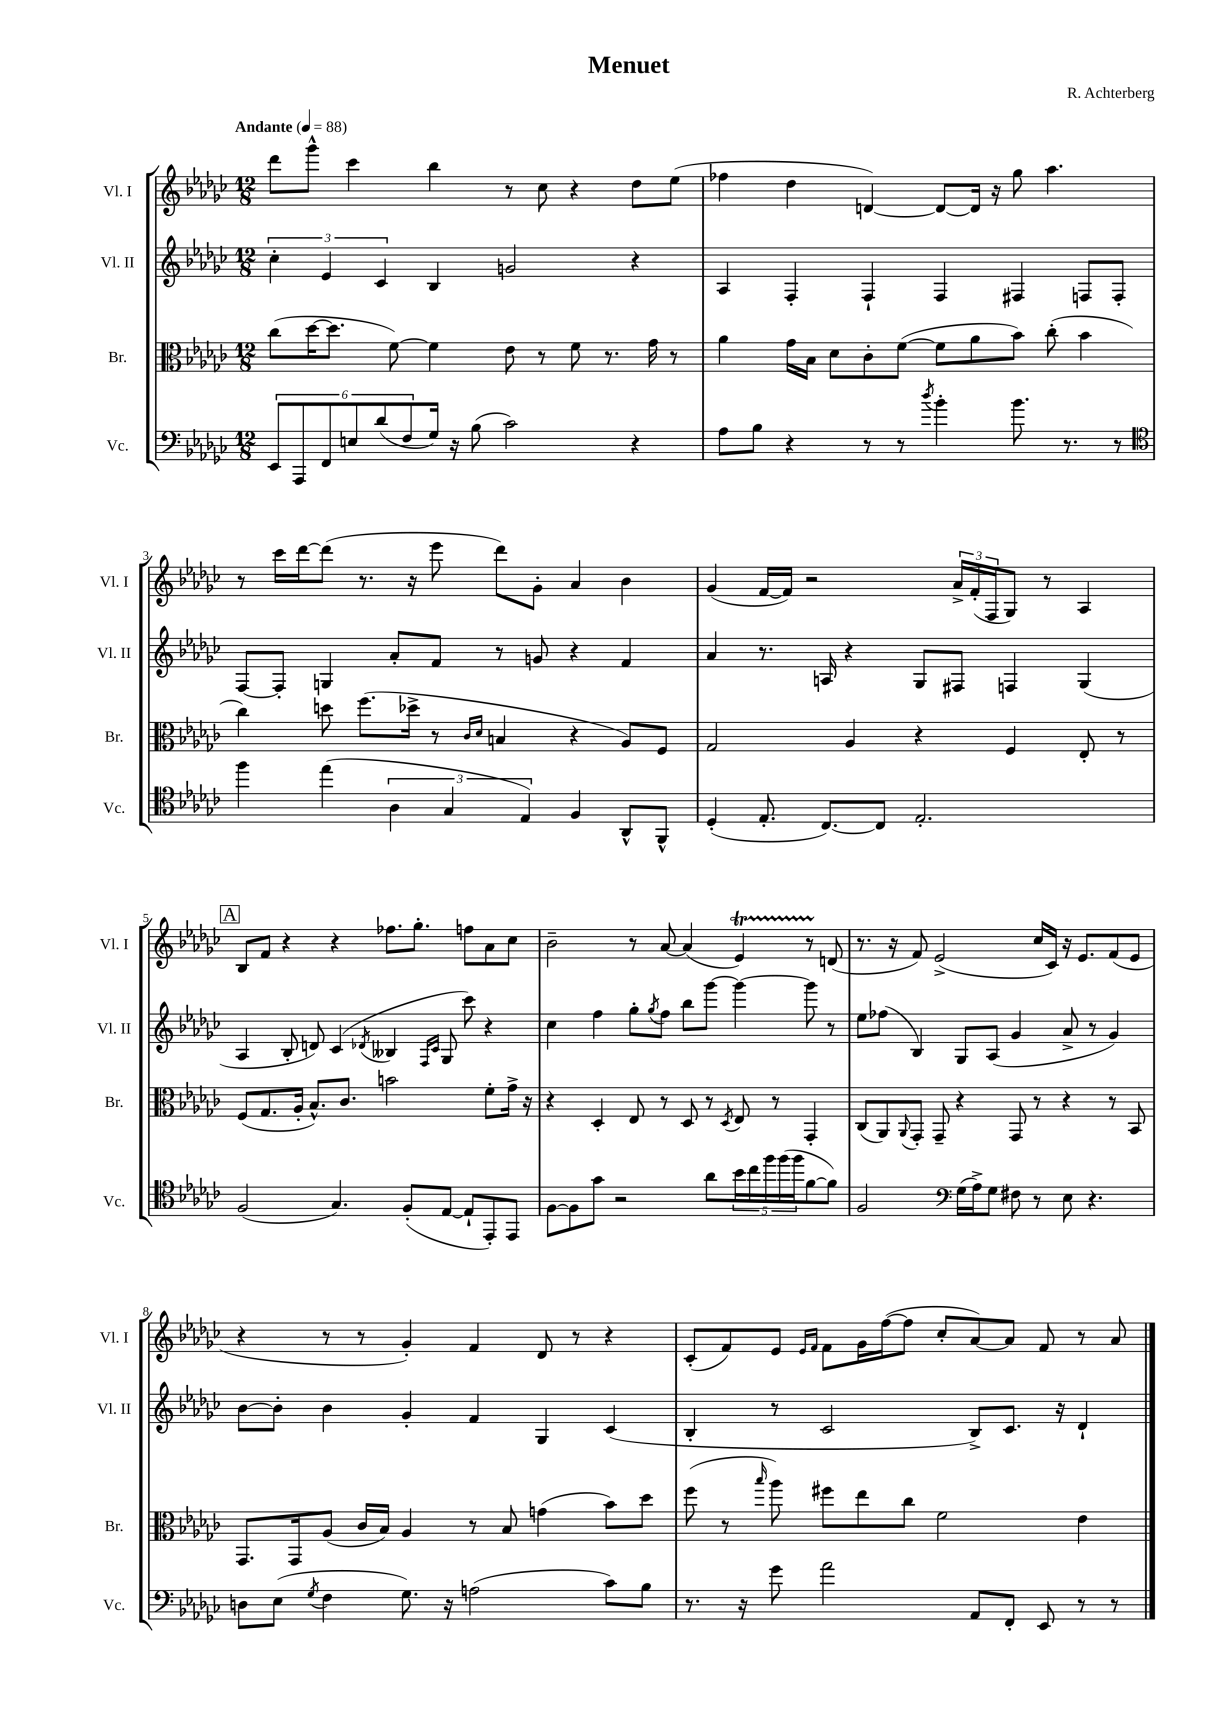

**kern	**kern	**kern	**kern
*staff4	*staff3	*staff2	*staff1
*clefF4	*clefC3	*clefG2	*clefG2
*k[b-e-a-d-g-c-]	*k[b-e-a-d-g-c-]	*k[b-e-a-d-g-c-]	*k[b-e-a-d-g-c-]
*M12/8	*M12/8	*M12/8	*M12/8
*MM88	*MM88	*MM88	*MM88
12EE-	(8cc-	6cc-'	8ddd-
12AAA-	.	.	.
.	[16dd-	.	8ggg-^^
12FF	.	6e-	.
.	8.dd-]	.	.
12E	.	.	4ccc-
(12d-	.	6c-	.
.	[8f)	.	.
12F	.	.	.
16G-)	4f]	4B-	4bb-
16r	.	.	.
(8B-	.	.	.
2c-)	8e-	2g	8r
.	8r	.	8cc-
.	8f	.	4r
.	8.r	.	.
4r	.	4r	8dd-
.	16g-	.	.
.	8r	.	(8ee-
=	=	=	=
8A-	4a-	4A-	4ff-
8B-	.	.	.
4r	16g-	4F'	4dd-
.	16B-	.	.
.	8d-	.	.
8r	8c-'	4F`	[4d)
8r	([8f	.	.
8qdd-	.	.	.
4b-'	8f]	4F	8d_
.	8a-	.	16d]
.	.	.	16r
8.b-	8b-)	4F#	8gg-
.	(8cc-'	.	4.aa-
8.r	.	.	.
.	4b-	8F	.
8r	.	8F'	.
=	=	=	=
*clefC4	*	*	*
4ff	4cc-)	[8F	8r
.	.	8F']	16ccc-
.	.	.	[16ddd-
(4ee-	8dd	4G	(8ddd-]
.	(8.ff	.	8.r
6A-	.	8a-'	.
.	16dd-^	.	16r
.	8r	8f	8eee-
6G-	.	.	.
.	16qqc-	.	.
.	16qqd-	.	.
.	4B	8r	8ddd-)
6E-)	.	.	.
.	.	8g	8g-'
4F	4r	4r	4a-
8AA-^^	8A-)	4f	4b-
8FF^^	8F	.	.
=	=	=	=
(4D-'	2G-	4a-	(4g-
8.E-'	.	8.r	[16f
.	.	.	16f])
.	.	.	2r
[8.C-)	.	16A	.
.	4A-	4r	.
8C-]	.	.	.
2.E-'	4r	8G-	.
.	.	8F#	24a-^
.	.	.	(24f'
.	.	.	24F
.	4F	4F	8G-)
.	.	.	8r
.	8E-'	(4G-	4A-
.	8r	.	.
=	=	=	=
(2F	(8F	4A-	8B-
.	8.G-	.	8f
.	.	8B-'	4r
.	16A-'	.	.
.	8.B-^^)	8d)	.
4.G-)	.	(4c-	4r
.	8.c-	.	.
.	.	8qd-	.
.	2b	4B--	8.ff-
(8F'	.	.	.
.	.	.	8.gg-'
.	.	16qqF	.
.	.	16qqc-	.
[8E-	.	8G-	.
8E-`]	.	8ccc-)	8ff
8EE-')	8f'	4r	8a-
8EE-	16g-^	.	8cc-
.	16r	.	.
=	=	=	=
[8F	4r	4cc-	2b-~
8F]	.	.	.
8g-	4D-'	4ff	.
2r	.	.	.
.	8E-	8gg-'	8r
.	.	8qgg-	.
.	8r	8ff	[8a-
.	8D-	8bb-	(4a-]
8a-	8r	[8ggg-	.
.	8qD-	.	.
20b-	8E-	4ggg-_	4e-)
20cc-	.	.	.
20ff	.	.	.
.	8r	.	.
(20ff	.	.	.
20ff	.	.	.
[8f	4GG-'	8ggg-]	8r
8f])	.	8r	(8d
=	=	=	=
2F	(8C-	8ee-	8.r
.	8AA-)	(8ff-	.
.	.	.	16r
.	8qqAA-	.	.
.	8GG-'	4B-)	8f)
.	8GG-~	.	(2e-^
*clefF4	*	*	*
(16G-	4r	8G-	.
16A-^)	.	.	.
8G-	.	(8A-	.
8F#	8GG-	4g-	.
8r	8r	.	16cc-
.	.	.	16c-)
8E-	4r	8a-^	16r
.	.	.	8.e-
4.r	.	8r	.
.	8r	4g-)	(8f
.	8BB-	.	8e-
=	=	=	=
8D	8.GG-	[8b-	4r
(8E-	.	8b-']	.
.	16GG-	.	.
8qG-	.	.	.
4F	(8A-	4b-	8r
.	16c-	.	8r
.	16B-)	.	.
8.G-)	4A-	4g-'	4g-')
16r	.	.	.
(2A	8r	4f	4f
.	8B-	.	.
.	(4g	4G-	8d-
.	.	.	8r
8c-)	8b-)	(4c-	4r
8B-	8dd-	.	.
=	=	=	=
8.r	(8ff	4B-'	(8c-'
.	8r	.	8f)
16r	.	.	.
.	16qqbb-	.	.
8g-	8aa-)	8r	8e-
.	.	.	16qqe-
.	.	.	16qqf
2a-	8ff#	2c-	8f
.	8ee-	.	16g-
.	.	.	([16ff
.	8cc-	.	8ff]
.	2f	.	8cc-'
8AA-	.	8B-^)	[8a-)
8FF'	.	8.c-	8a-]
8EE-	.	.	8f
.	.	16r	.
8r	4e-	4d-`	8r
8r	.	.	8a-
==	==	==	==
*-	*-	*-	*-
